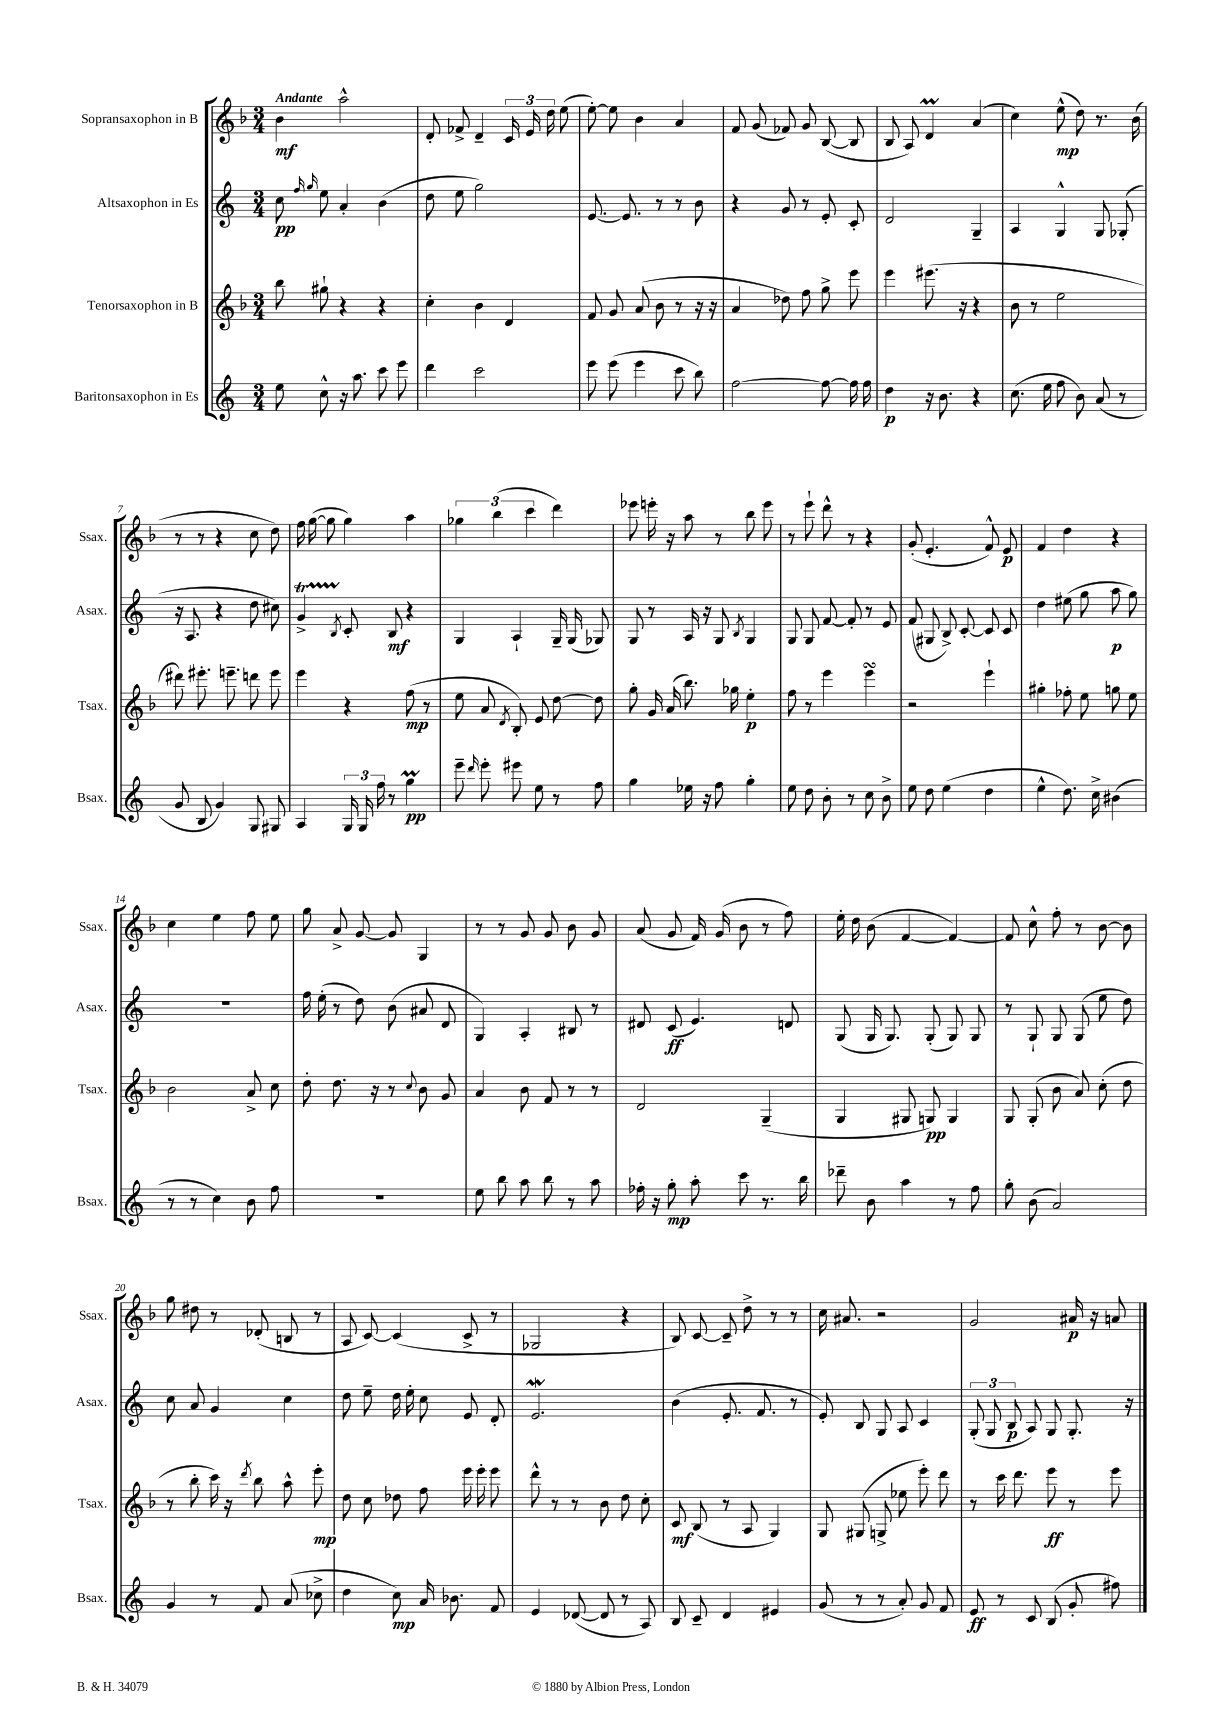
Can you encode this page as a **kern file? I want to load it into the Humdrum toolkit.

**kern	**kern	**kern	**kern
*staff4	*staff3	*staff2	*staff1
*clefG2	*clefG2	*clefG2	*clefG2
*k[]	*k[b-]	*k[]	*k[b-]
*M3/4	*M3/4	*M3/4	*M3/4
8ee\	8bb-\	8cc\	4b-\
.	.	16qqff/	.
.	.	16qqgg/	.
8cc^^\	8gg#`\	8ee\	.
16r	4r	4a'/	2aa^^\
8.aa\	.	.	.
8ccc\	4r	(4b\	.
8eee\	.	.	.
=	=	=	=
4ddd\	4cc'\	8dd\	8d'/
.	.	8ee\	8f-^/
2ccc\	4b-\	2gg\)	4d~/
.	4d/	.	24c/
.	.	.	24e/
.	.	.	24dd\
.	.	.	(8ee\
=	=	=	=
8eee\	8f/	[8.e/	[8ee'\)
(8eee\	8g/	.	8ee\]
.	.	8.e/]	.
4eee\	(8a/	.	4b-\
.	8b-\	8r	.
8ccc\	8r	8r	4a/
8bb\)	16r	8b\	.
.	16r	.	.
=	=	=	=
[2ff\	4a/	4r	8f/
.	.	.	(8g/
.	8dd-\)	8g/	8f-/)
.	8ff\	8r	8g/
8ff\_	8gg^\	8e'/	([8B-/
16ff\]	8eee\	8c'/	8B-/]
16ff\	.	.	.
=	=	=	=
4dd\	4eee\	2d/	8B-/
.	.	.	8A/)
16r	(8.eee#\	.	4d/
8.b\	.	.	.
.	16r	.	.
4r	4r	4G~/	(4a/
=	=	=	=
(8.cc\	8b-\	4A/	4cc\)
.	8r	.	.
16ee\	.	.	.
8ff\	2ee\	4G^^/	(8ee^^\
8b\)	.	.	8dd\)
(8a/	.	8G/	8.r
8r	.	(8G-'/	.
.	.	.	(16b-\
=	=	=	=
8g/	8ddd#\)	16r	8r
.	.	8.A/	.
8B/	8.eee#'\	.	8r
4g/)	.	4r	4r
.	8.eee~\	.	.
8G/	8ddd\	8dd\	8cc\
8G#/	8eee\	8cc#\)	8dd\)
=	=	=	=
4A/	4eee\	4g^/	16ff\
.	.	.	([16gg\
.	.	.	8gg\]
.	.	8qB/	.
24G/	4r	8c'/	4gg\)
24G/	.	.	.
24ff\	.	.	.
8r	.	8B/	.
4gg\	(8ff\	4r	4aa\
.	8r	.	.
=	=	=	=
8eee~\	8ee\	4G/	6gg-\
16qqddd/	.	.	.
8eee'\	8a/	.	.
.	.	.	(6bb-\
.	8qd/	.	.
8eee#\	8B-'/)	4A`/	.
.	.	.	6ccc\
8ee\	8e/	.	.
8r	[8dd\	16G~/	4ddd\)
.	.	(16G/	.
8ff\	8dd\]	8G-/)	.
=	=	=	=
4gg\	8gg'\	8G/	8eee-\
.	16g/	8r	16eee'\
.	(16a/	.	16r
16ee-\	8.bb-\)	16A/	8aa\
16r	.	16r	.
8ff\	.	8G/	8r
.	16gg-\	.	.
.	.	8qB/	.
4gg'\	4ee'\	4G/	8bb-\
.	.	.	8eee\
=	=	=	=
8ee\	8ff\	8G/	8r
8dd\	8r	8G/	8eee`\
8b'\	4eee\	[8f/	8ddd^^\
8r	.	8f'/]	8r
8cc\	4eee\	8r	4r
8b^\	.	8e/	.
=	=	=	=
8ee\	2r	(8f/	(8g'/
8dd\	.	8G#/	4.e'/
(4ee\	.	8B^/)	.
.	.	[8c'/	.
4dd\	4eee`\	8c/]	8f^^/)
.	.	8c/	8e/
=	=	=	=
4ee^^\	4gg#'\	4dd\	4f/
8.dd\)	8ff-'\	(8ee#\	4dd\
.	8ee\	8gg\	.
16cc^\	.	.	.
(4b#\	8gg\	8aa\	4r
.	8ee\	8gg\)	.
=	=	=	=
8r	2b-\	2.r	4cc\
8r	.	.	.
4cc\)	.	.	4ee\
8b\	8a^/	.	8ff\
8ff\	8cc\	.	8ee\
=	=	=	=
2.r	8dd'\	16ff\	8gg\
.	.	(16ee'\	.
.	8.dd\	8r	8a^/
.	.	8dd\)	[8g/
.	16r	.	.
.	8r	(8b\	8g/]
.	8qqcc/	.	.
.	8b-\	8a#/	4G/
.	8g/	8d/	.
=	=	=	=
8ee\	4a/	4G/)	8r
8bb\	.	.	8r
8aa\	8b-\	4A'/	8g/
8bb\	8f/	.	8g/
8r	8r	8B#/	8b-\
8aa\	8r	8r	8g/
=	=	=	=
16ff-'\	2d/	8d#/	(8a/
16r	.	.	.
8gg'\	.	(8c/	8g/
8aa'\	.	4.e/)	16f/)
.	.	.	(16g/
8ccc\	.	.	8b-\
8.r	(4G~/	.	8r
.	.	8d/	8ff\)
16bb\	.	.	.
=	=	=	=
8ddd-~\	4G/	(8G/	16ee'\
.	.	.	16dd\
8b\	.	16G/	(8b-\
.	.	8.G/)	.
4aa\	8G#/	.	[4f/
.	8G/)	(8G'/	.
8r	4G/	8G/)	4f/_)
8ff\	.	8G/	.
=	=	=	=
8gg'\	8G/	8r	8f/]
(8b\	(8G'/	8G`/	8cc^^\
2a/)	8b-\	8G/	8ff'\
.	8a/)	(8G/	8r
.	(8cc'\	8ee\	[8b-\
.	8dd\	8dd\)	8b-\]
=	=	=	=
4g/	8r	8cc\	8gg\
.	8bb-'\	8a/	8dd#\
8r	16ccc\)	4g/	8r
.	16r	.	.
.	8qddd/	.	.
8f/	8bb-\	.	(8d-'/
(8a/	8aa^^\	4cc\	8B/
8cc-^\	8eee'\	.	8r
=	=	=	=
4dd\	8dd\	8dd\	8A/
.	8cc\	8ee~\	[8c/)
8cc\)	8dd-\	16dd\	(4c/]
.	.	16ee'\	.
16a/	8ff\	8cc\	.
8.b-\	.	.	.
.	16eee\	8e/	8c^/
.	16eee'\	.	.
8f/	8eee\	8d'/	8r
=	=	=	=
4e/	8ddd^^\	2.e/	2G-/
.	8r	.	.
([8d-/	8r	.	.
8d-/]	8b-\	.	.
8r	8dd\	.	4r
8A/)	8cc'\	.	.
=	=	=	=
8B/	8c/	(4b\	8B-/)
8c~/	(8B-/	.	[8c/
4d/	8r	8.e'/	8c~/]
.	8A/	.	8dd^\
.	.	8.f/	.
4e#/	4G/)	.	8r
.	.	8r	8r
=	=	=	=
(8g/	8G/	8e'/)	16cc\
.	.	.	8.a#/
8r	(8G#/	8B/	.
8r	8G^/	8G/	2r
8a'/)	8ee-\	8A/	.
8g/	8eee'\)	4c/	.
8f/	8ddd\	.	.
=	=	=	=
8e/	8r	(12G'/	2g/
.	.	12G/	.
8r	16ccc\	.	.
.	.	12B/	.
.	8.ddd\	.	.
8c/	.	8A/)	.
(8B/	8eee\	8G/	.
8g'/	8r	8.G'/	16a#/
.	.	.	16r
8ff#\)	8eee\	.	8a/
.	.	16r	.
==	==	==	==
*-	*-	*-	*-
